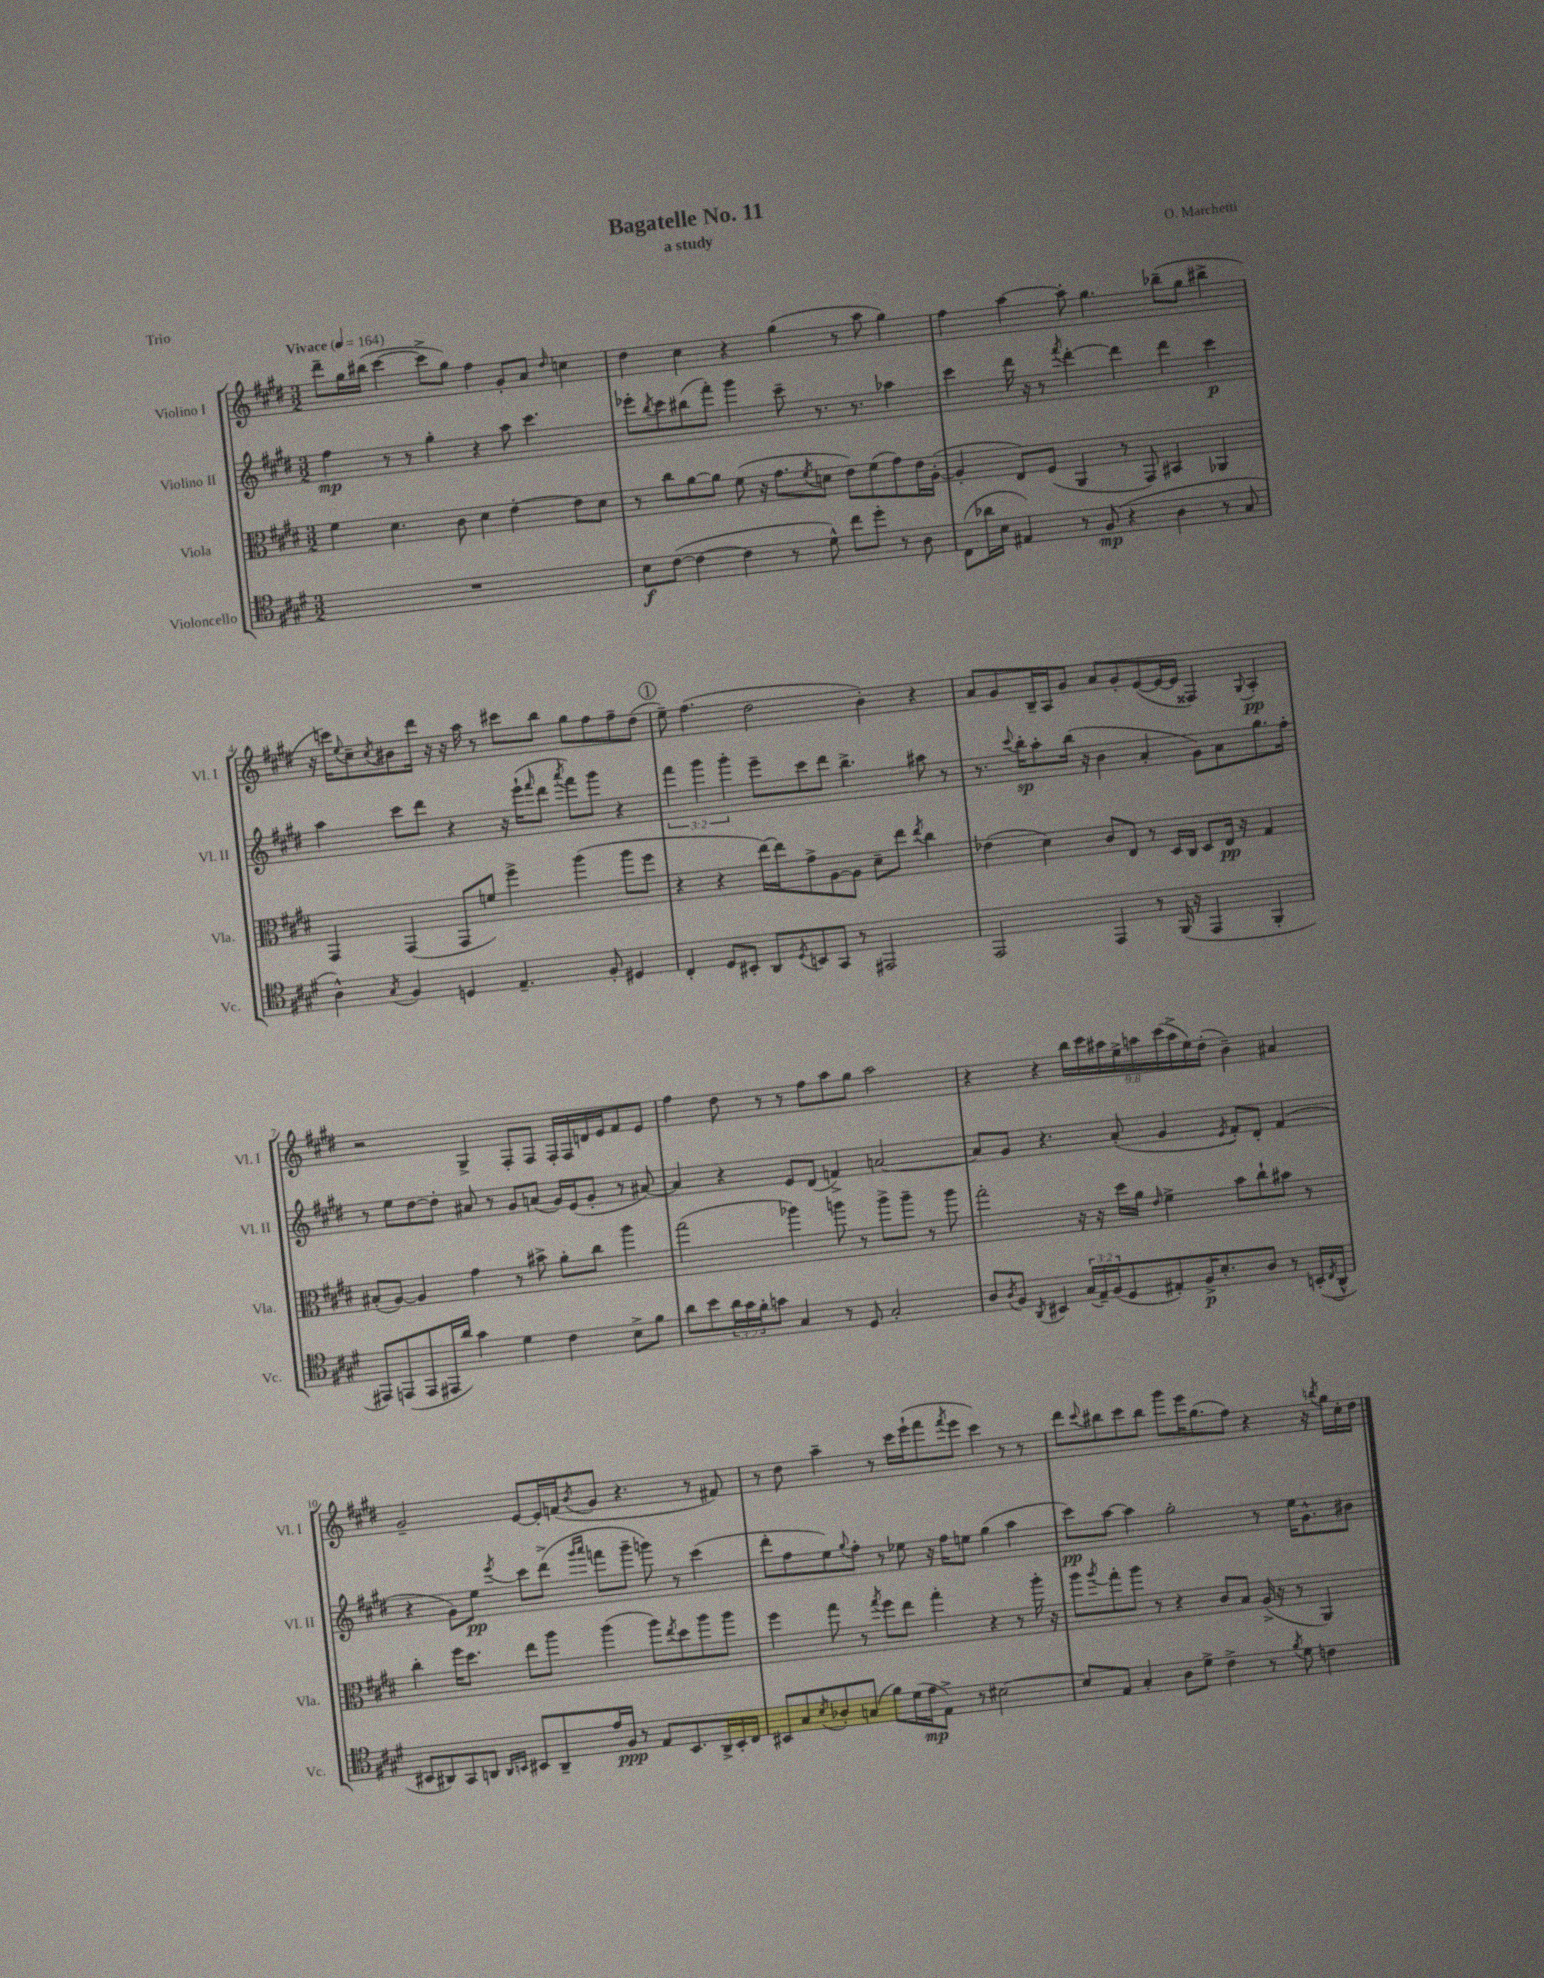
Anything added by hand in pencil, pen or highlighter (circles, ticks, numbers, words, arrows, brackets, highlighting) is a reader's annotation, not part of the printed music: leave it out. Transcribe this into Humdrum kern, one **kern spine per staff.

**kern	**kern	**kern	**kern
*staff4	*staff3	*staff2	*staff1
*clefC4	*clefC3	*clefG2	*clefG2
*k[f#c#g#d#]	*k[f#c#g#d#]	*k[f#c#g#d#]	*k[f#c#g#d#]
*M3/2	*M3/2	*M3/2	*M3/2
*MM164	*MM164	*MM164	*MM164
1.r	4f#	4ff#	8ddd#~
.	.	.	16gg#
.	.	.	(16bb#
.	4.d#	8r	[4ccc#
.	.	8r	.
.	.	4gg#'	8ccc#^]
.	8c#	.	8gg#)
.	4d#	4r	4ff#
.	[4e'	8aa	8g#'
.	.	4.ccc#	8a
.	.	.	16qqdd#
.	8e]	.	4cc
.	8d#	.	.
=	=	=	=
8B	8r	8eee-'	4dd#
.	.	8qbb	.
([8c#	8cc#	8ccc#	.
4c#_	[8a	(8bb#	4cc#
.	8a]	8fff#')	.
4c#]	(8f#	4ggg#	4r
.	16r	.	.
.	8.g#	.	.
8r	.	8ccc#~	(4gg#
.	8qf#	.	.
8d#^^)	8d	8.r	.
8cc#	8e)	.	8r
.	.	8.r	.
8dd#'	(8f#	.	8aa
8r	8g#)	4aa-	4gg#)
8A	16e	.	.
.	([16A'	.	.
=	=	=	=
(8C#	4A']	4ccc#	4ff#
16a-	.	.	.
16B	.	.	.
4E#)	8E)	16ddd#	[4aa
.	.	16r	.
.	(8F#	8r	.
.	.	8qfff#	.
8r	4AA	[4ddd#'	8aa']
(8F#	.	.	4.gg#
4r	8r	4ddd#]	.
.	8GG#)	.	.
4A	4BB#	4ddd#	(8bb-~
.	.	.	8gg#
8r	4AA-	4ccc#	4bb#^
8G#	.	.	.
=	=	=	=
4A^^)	4GG#	4aa	16r
.	.	.	16ccc)
.	.	.	8qqee
.	.	.	8cc#~
8qG#	.	.	8qcc#
4F#	(4GG#	8ccc#	8b#
.	.	8ddd#	16ddd#
.	.	.	16r
4D	8GG#	4r	16r
.	.	.	16aa
.	8f)	.	8r
4.E~	4ff#^	16r	8ccc#
.	.	(16eee`	.
.	.	16qqfff#	.
.	.	8ddd#	8bb
.	.	8qaaa	.
.	(4aa	8fff#)	8gg#
8F#'	.	8ggg#	8ff#
4D#	8aa	4r	8ff#~
.	8ff#	.	(8dd#
=	=	=	=
4C#'	4r	6fff#	8ee~)
.	.	.	(4.ff#
.	.	6ggg#	.
8D#	4r	.	.
.	.	6ggg#'	.
8BB#'	.	.	.
8AA	[16ee)	8eee~	2dd#
.	16ee]	.	.
8qD#	.	.	.
8BB	8g#^	8ccc#	.
8GG#	[8A	8ddd#	.
8r	8A]	4.bb^	.
2EE#	8d#~	.	4b')
.	8ee	.	.
.	8qee	.	.
.	4cc#	8aa#	4r
.	.	8r	.
=	=	=	=
2EE	(4e-	8.r	8a
.	.	.	8g#
.	.	8qqccc#	.
.	.	16bb'	.
.	4d#)	8aa'	16B~
.	.	.	16A
.	.	(16bb	8g#
.	.	16r	.
4EE	8c#	4b	8a
.	8E	.	8g#'
8r	8r	4a'	([8e
(16FF#	16D#	.	16e_
16r	16C#	.	16e]
4EE	8D#	8g#)	4F##)
.	16E	8a	.
.	16r	.	.
.	.	.	8qqG#
4FF#'	4G#	8.gg#	4A'
.	.	16ff#'	.
=	=	=	=
8EE#)	(8B#'	8r	2r
(8EE	[8A)	8ee	.
8EE	4A]	[8dd#	.
16EE#	.	8dd#']	.
16a)	.	.	.
4g#	4g#	8a#	4G#^
.	.	8r	.
4d#	8r	8g#	8F#'
.	8b#^	(8a	8F#
4c#	8a'	16g#)	16F#'
.	.	(16e	16F#
.	8cc#	8g#'	16d
.	.	.	16e
8B^	4aa	8r	8f#
8f#	.	[8a#)	8e
=	=	=	=
8a	(2gg#	4a#]	4ff#
8b	.	.	.
24a	.	4r	8dd#
24g#	.	.	.
24f#'	.	.	.
8g	.	.	8r
4G#	4aa-)	8e	8r
.	.	(8d#	8ff#
8r	8aa	4f^)	8aa
8D#	8r	.	8gg#
2G#'	8aa^	[2a	2aa
.	8aa~	.	.
.	8r	.	.
.	8aa	.	.
=	=	=	=
8A	2gg#'	8a]	4r
8qA	.	.	.
8F#	.	8g#	.
8qAA	.	.	.
4BB#	.	4.r	4r
(24G#	16r	.	18bb
24E~)	.	.	.
.	.	.	18ccc#
.	16r	.	.
(24F#	.	.	.
.	.	.	18aa#
8D#	16dd#	(8a'	.
.	.	.	18ee^
.	16a	.	.
.	.	.	18aa
.	16qqe	.	.
8E#')	4f#^	4g#	.
.	.	.	(18ccc#
.	.	.	18aa^
16F#^	.	.	.
.	.	.	18ee)
8.B'	.	.	.
.	.	.	(18dd#'
.	.	8qe	.
.	8b	8f#')	4b~)
8A	8cc#`	8d#'	.
8r	8b#	(4f#	4a#
(16BB'	8r	.	.
8qC#	.	.	.
16AA^^	.	.	.
=	=	=	=
8BB#	4cc#'	4r	2g#~
8AA#)	.	.	.
8GG#	16ff#	8g#)	.
.	8.dd#	.	.
8AA	.	8ee	.
16qqAA	.	.	.
16qqBB	.	8qeee	.
8BB#	8ee	8ccc#	[8e
8AA~	8aa	(8ddd#^	16e']
.	.	.	(16f
.	.	16qqggg#	.
.	.	16qqaaa	8qb
16e	(4aa	8fff	8g#
16F#	.	.	.
8r	.	8ggg#~	4.r
8E	8aa)	8ggg)	.
.	8qee	.	.
8.BB#	8dd#	8r	.
.	8aa	(4ccc#	8r
16AA^	.	.	.
16BB#'	8aa	.	8f#)
16C#	.	.	.
=	=	=	=
8BB#	4ff#	8ddd#'	8r
8G#	.	8ff#	8dd#
8qB	.	.	.
8A-'	8gg#	8ee)	4aa~
.	.	8qqgg#	.
(8G	8r	8ff#'	.
.	8qgg#	.	.
8f#)	8ff#	8r	8r
(16d#	8ee	8ee-	16ccc#
16e	.	.	(16eee`
8E^)	4gg#'	16r	8fff#
.	.	16ff#	.
.	.	.	8qfff#
8r	.	8ee	8eee
[2B#	4r	(4gg#	4ccc#)
.	8r	4aa	8r
.	16aa'	.	8r
.	16r	.	.
=	=	=	=
8B#]	8aa	8ccc#)	8ddd#
.	8qaa	.	8qqccc#
8E	8gg#'	[8aa	8bb#
4G#'	8aa	4aa]	8ccc#
.	8r	.	8bb#
8A	4r	2gg#'	8ggg#
8d#^	.	.	16eee
.	.	.	(8.gg#
4c#^	8c#	.	.
.	8B	.	8ff#)
8r	(16A^	8r	4r
.	16r	.	.
8qf#	.	.	.
8d#	8r	16ee	.
.	.	8.g#^^	.
4c	4AA)	.	16r
.	.	.	8qbb
.	.	.	16gg#
.	.	8b#	16cc#'
.	.	.	16dd#
==	==	==	==
*-	*-	*-	*-
